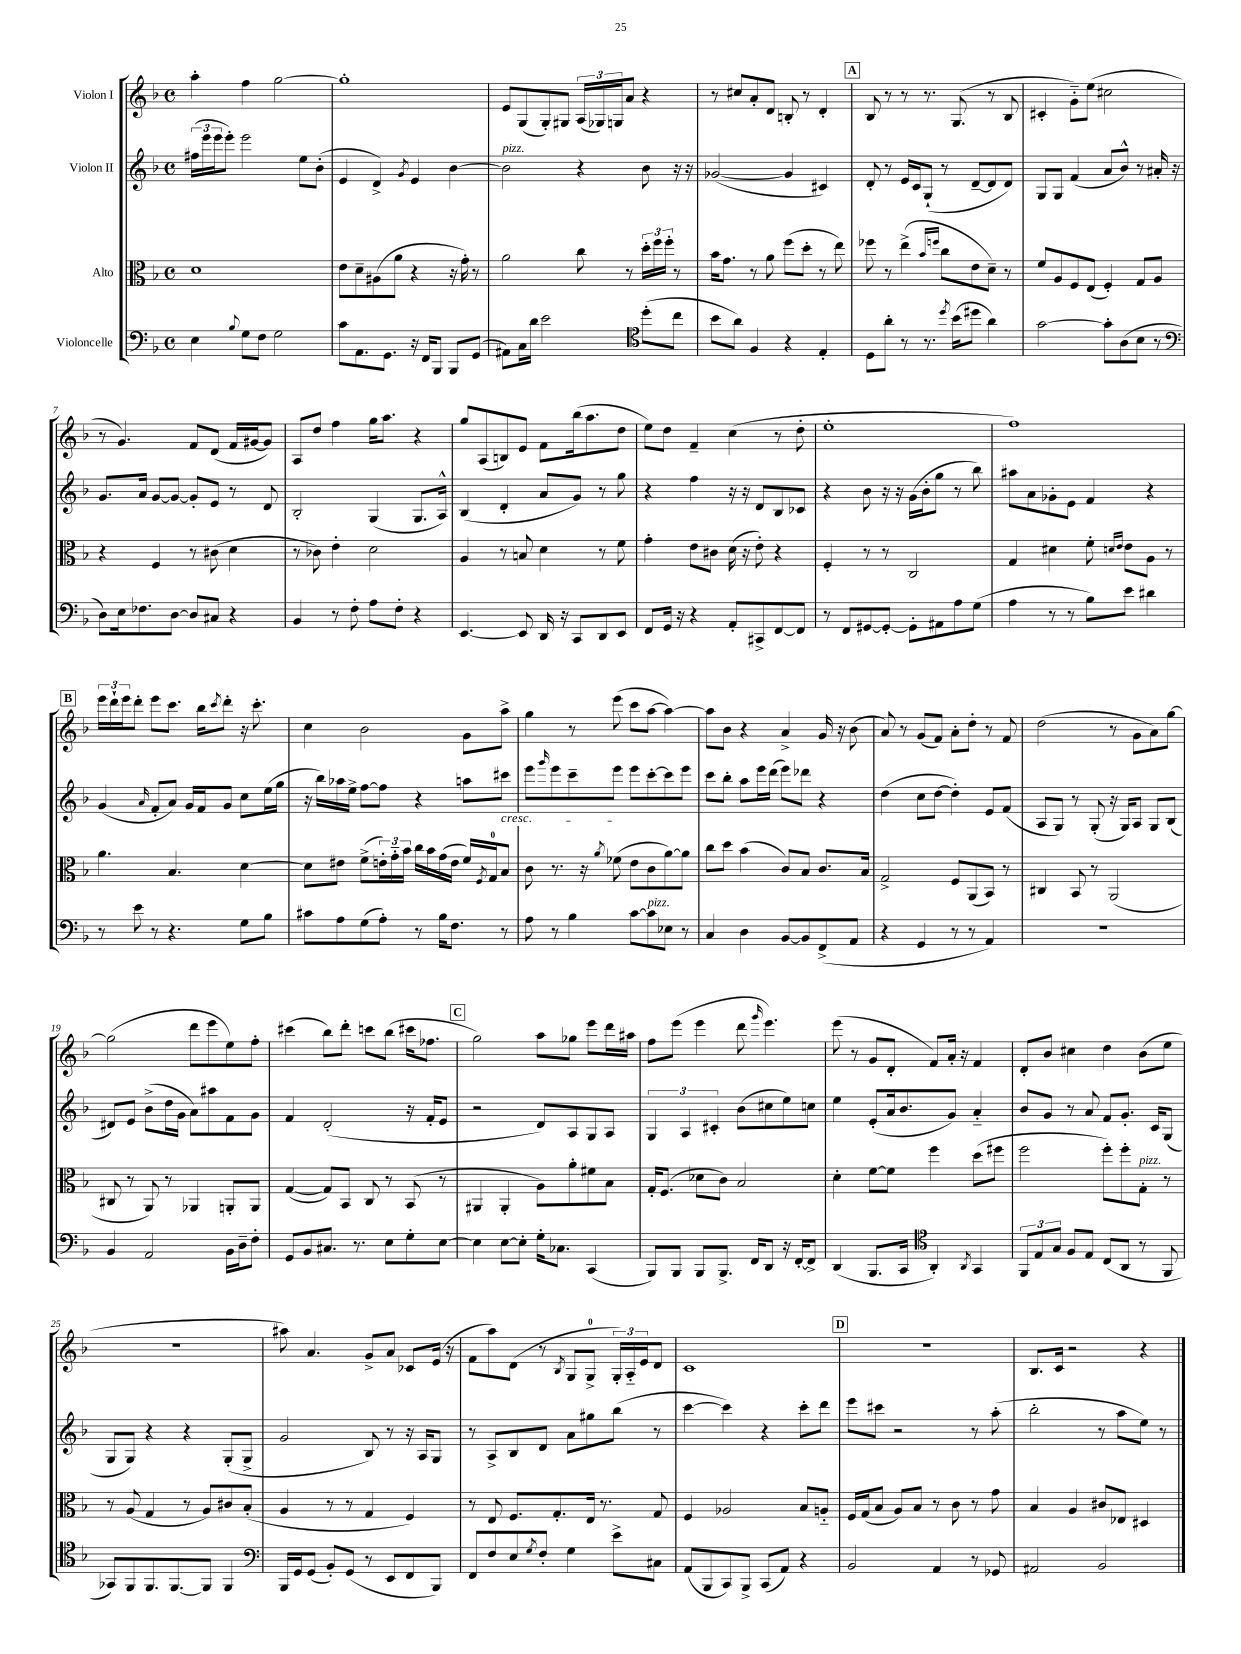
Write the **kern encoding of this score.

**kern	**kern	**kern	**kern
*staff4	*staff3	*staff2	*staff1
*clefF4	*clefC3	*clefG2	*clefG2
*k[b-]	*k[b-]	*k[b-]	*k[b-]
*M4/4	*M4/4	*M4/4	*M4/4
*met(c)	*met(c)	*met(c)	*met(c)
4E	1d	(24ff#	4aa'
.	.	24eee	.
.	.	24eee	.
.	.	8eee')	.
8qqB-	.	.	.
8G	.	2eee	4ff
8F	.	.	.
2G	.	.	[2gg
.	.	8ee	.
.	.	(8b-'	.
=	=	=	=
8c	8e	4e	1gg']
8.AA	8d~	.	.
.	(8A#	4d^)	.
8.GG	.	.	.
.	8a	.	.
.	.	8qg	.
16r	4r	4e	.
16FF	.	.	.
8BBB-	.	.	.
8BBB-	16r	[4b-	.
.	16g')	.	.
(8GG	8r	.	.
=	=	=	=
8AA#)	2a	2b-]	8e
16C	.	.	(8G
16d	.	.	.
2e	.	.	8G')
.	.	.	8G#
.	8cc	4r	(24A
.	.	.	24G-)
.	.	.	24G
.	8r	.	8a
*clefC4	*	*	*
(8dd'	24dd'	8b-	4r
.	24ff	.	.
.	24ff'	.	.
8cc	8r	16r	.
.	.	16r	.
=	=	=	=
8b-	16b-	([2g-	8r
.	8.g	.	.
8a)	.	.	8cc#
4F	8r	.	8a'
.	8a	.	8d
4r	(8ff	4g-]	8B'
.	8dd'	.	8r
4E'	8r	4c#)	4d'
.	8ee)	.	.
=	=	=	=
8D	8ff-	8d'	8B-
8a'	8r	8r	8r
8r	(4ee^	16e	8r
.	.	16c	.
8.r	.	(8G`	8.r
.	16qqb-	.	.
.	16qqff	.	.
.	8cc	8r	.
8qdd	.	.	.
(16b-	.	.	(8.G
8dd#	8e	[8d~	.
4a)	8d~)	8d]	8r
.	8r	8d)	8B-
=	=	=	=
[2g	8f	8G	4c#'
.	8A	8G	.
.	8F	(4f	8g'~)
.	(8E	.	(8ee
8g']	4F')	8a	2cc#
(8A	.	8b-^^)	.
8B-	8G	8r	.
8r	8A	16a#'	.
.	.	16r	.
=	=	=	=
*clefF4	*	*	*
8D)	4r	8.g	8r
16E	.	.	4.g)
8.F-	.	16a	.
.	4F	[8g	.
[8D	.	8g_	.
8D]	8r	8g']	8f
8C#	(8c#	8e	(8d
4r	4d	8r	16f
.	.	.	[16g#
.	.	8d	8g#])
=	=	=	=
4BB-	8r	2B-'	8A
.	8c-)	.	8dd
8r	4e'	.	4ff
8F'	.	.	.
8A	2d	(4G	16gg
.	.	.	8.aa
8F'	.	.	.
4r	.	8.G	4r
.	.	16A^^)	.
=	=	=	=
[4.EE	4A	(4B-	8gg
.	.	.	(8A
.	8r	4d'	8B)
8EE]	8B	.	8e
16DD	4d	8a	8f
16r	.	.	.
8CC	.	8g)	(16bb-
.	.	.	8.aa
8DD	8r	8r	.
8EE	8f	8gg	8dd
=	=	=	=
8FF	4g'	4r	8ee)
16GG	.	.	8dd
16r	.	.	.
4r	8e	4ff	4f~
.	8c#	.	.
8AA'	(16d	16r	(4cc
.	16r	16r	.
8CC#^	8e')	8d	.
[8FF	4r	8B-	8r
8FF]	.	8c-	8dd'
=	=	=	=
8r	4F'	4r	1ee'
8FF	.	.	.
[8GG#	8r	8b-	.
8GG#'_	8r	16r	.
.	.	16r	.
8GG#']	2C	(16g	.
.	.	16b-'	.
8AA#	.	8gg	.
8A	.	8r	.
(8G	.	8bb-)	.
=	=	=	=
4A	4G	8aa#	1ff)
.	.	8a	.
8r	4d#	8g-'	.
8r	.	8e	.
8B-)	8f'	4f	.
.	16qqd	.	.
.	16qqe	.	.
8e	8e	.	.
4d#	8A	4r	.
.	8r	.	.
=	=	=	=
8r	4.a	(4g	24eee
.	.	.	24ddd`
.	.	.	24eee
8e	.	.	8ddd'
.	.	16qqa	.
8r	.	8f'	8eee
4.r	4.B-	8a)	8.ccc
.	.	16g	.
.	.	16f	16bb-
.	.	.	8qccc
.	.	8g	8ddd'
8G	[4d	8cc	16r
.	.	.	8.ccc'
8B-	.	(16ee	.
.	.	16gg	.
=	=	=	=
8c#	8d]	16r	4cc
.	.	16bb-)	.
8A	8e#	16aa-	.
.	.	16ee^	.
(8G	(8f^	[8ff	2b-
8A')	24e')	8ff]	.
.	24g'~	.	.
.	24b-	.	.
8r	16cc	4r	.
.	16b-	.	.
16B-	(16g	.	.
8.F	16e	.	.
.	16f)	8aa	8g
.	8qF	.	.
.	16G	.	.
8r	8B-	8ccc#	8aa^
=	=	=	=
8A	8c	8eee	4gg
.	.	16qqggg	.
8r	8.r	8eee	.
4B-	.	8ccc~	8r
.	16r	.	.
.	8qa	.	.
.	(8f-	8eee	(8eee
[8c	8e	8eee	8ccc
8c]	8c	[8ccc'	[8aa
8E-	[8a)	8ccc]	4aa_)
8r	8a]	8eee	.
=	=	=	=
4C	8cc	8ccc	8aa]
.	8dd	8bb-'	8b-
4D	(4b-	8aa	4r
.	.	16eee	.
.	.	(16ddd	.
[8BB-	8c)	8eee)	4a^
8BB-]	8B-	8ddd-	.
(8FF^	8.c	4r	16g
.	.	.	16r
8AA	.	.	(8b-
.	16B-	.	.
=	=	=	=
4r	2G^	(4dd	8a)
.	.	.	8r
4GG	.	8cc	(8g
.	.	[8dd	8f)
8r	8F	4dd'])	8a'
8r	(8AA	.	8dd'
4AA)	8BB-)	8e	8r
.	8r	(8f	8f
=	=	=	=
1r	4C#	8A	(2dd
.	.	8G)	.
.	8BB-	8r	.
.	8r	(8G'	.
.	(2AA	16r	8r
.	.	16G)	.
.	.	8A	8g
.	.	8G	8a)
.	.	(8B-	[8gg
=	=	=	=
4BB-	8C#	8d#)	(2gg]
.	8r	8e	.
2AA	8AA)	(8b-^	.
.	8r	16dd	.
.	.	16g	.
.	4AA-	8a)	8ddd
.	.	8aa#	8eee
16BB-	8AA'	8f	8ee)
16D~	.	.	.
8F'	8AA	8g	8ff'
=	=	=	=
8GG	([4G	4f	(4ccc#
8BB-	.	.	.
8.C#	8G])	(2d'	8bb-)
.	8BB-	.	8ddd'
8.r	.	.	.
.	8C	.	8ccc
8E	8r	.	(8bb-
8G'	(8BB-	16r	16ccc#
.	.	16f'	8.ff-
[8E	8r	8e	.
=	=	=	=
4E]	4AA#	2r	2gg)
[8E	4AA#'	.	.
8E']	.	.	.
16G'	8A)	8d)	8aa
8.C-	.	.	.
.	8a'	8A	8gg-
(4CC	8f#	8G	8eee
.	8B-	8A	16ddd
.	.	.	16aa#
=	=	=	=
8BBB-)	16G'	6G	8ff
.	(8.F	.	.
8BBB-	.	.	(8eee
.	.	6A	.
8BBB-	8d-	.	4eee
.	.	6c#'	.
8.BBB-^	8c)	.	.
.	2B-	(8b-	8ddd
16FF	.	.	.
.	.	.	16qqggg
8DD	.	8cc#	4.eee)
16r	.	8ee)	.
[16FF'	.	.	.
8FF^]	.	8cc	.
=	=	=	=
(4DD	4d'	4ee	(8eee
.	.	.	8r
8.BBB-	[8f	(8e'	8g
.	8f]	16a	8d'
16CC	.	8.b-	.
*clefC4	*	*	*
4AA')	4ff	.	8f)
.	.	8g)	16a'
.	.	.	16r
8qAA	.	.	.
4GG	(8dd	4a'~	4f
.	8ff#	.	.
=	=	=	=
12FF	2ff	8b-	8d'
12E	.	.	.
.	.	8g	8b-
12G	.	.	.
8F	.	8r	4cc#
8E	.	8a	.
(8C	8ff')	8f	4dd
8AA	8ff'	8.g'	.
8r	8G'	.	(8b-
.	.	16c	.
8FF	8r	(8G	8ee
=	=	=	=
8GG-)	8r	8G	1r
8FF	(8A	8G)	.
8.FF	4G	4r	.
[8.FF	.	.	.
.	8r	4r	.
8FF]	8A)	.	.
4FF	8c#	(8G'	.
.	(8B-'	8G^	.
=	=	=	=
*clefF4	*	*	*
16BBB-	4A	2g	8aa#)
16GG	.	.	.
(8GG	.	.	4.a
8BB-')	8r	.	.
(8GG	8r	.	.
8r	4G	8B-)	8g^
8EE	.	8r	8a
8FF	4F)	16r	8c-
.	.	16A	.
8BBB-)	.	8G	(16e
.	.	.	16r
=	=	=	=
8FF	8r	8r	8f
8F	8E	8A^	8aa)
8E	8.F	8B-	(8d
8qG	.	.	.
8F'	.	8d	8r
.	8.G'	.	.
.	.	.	8qB-
4G	.	8a	8G
.	16E	8gg#	8G^
.	8.r	.	.
8e^	.	(8bb-	24G')
.	.	.	24A'~
.	.	.	24e
8C#	8G	8r	8d
=	=	=	=
(8AA	4F	[4ccc	1c
8BBB-	.	.	.
8CC)	2A-	4ccc])	.
8BBB-^	.	.	.
(8CC	.	4r	.
8AA)	.	.	.
4r	8B-	8ccc'	.
.	8A'~	8ddd	.
=	=	=	=
2BB-	16F	8eee	1r
.	(16G	.	.
.	8B-	8ccc#	.
.	8A)	2r	.
.	8B-	.	.
4AA	8r	.	.
.	8c	.	.
8r	8r	8r	.
8GG-	8g	(8aa'	.
=	=	=	=
2AA#	4B-	2bb-'	8.B-
.	.	.	16c
.	4A	.	2r
2BB-	8c#	8r	.
.	8E-	8aa	.
.	4D#	8ee)	4r
.	.	8r	.
==	==	==	==
*-	*-	*-	*-
